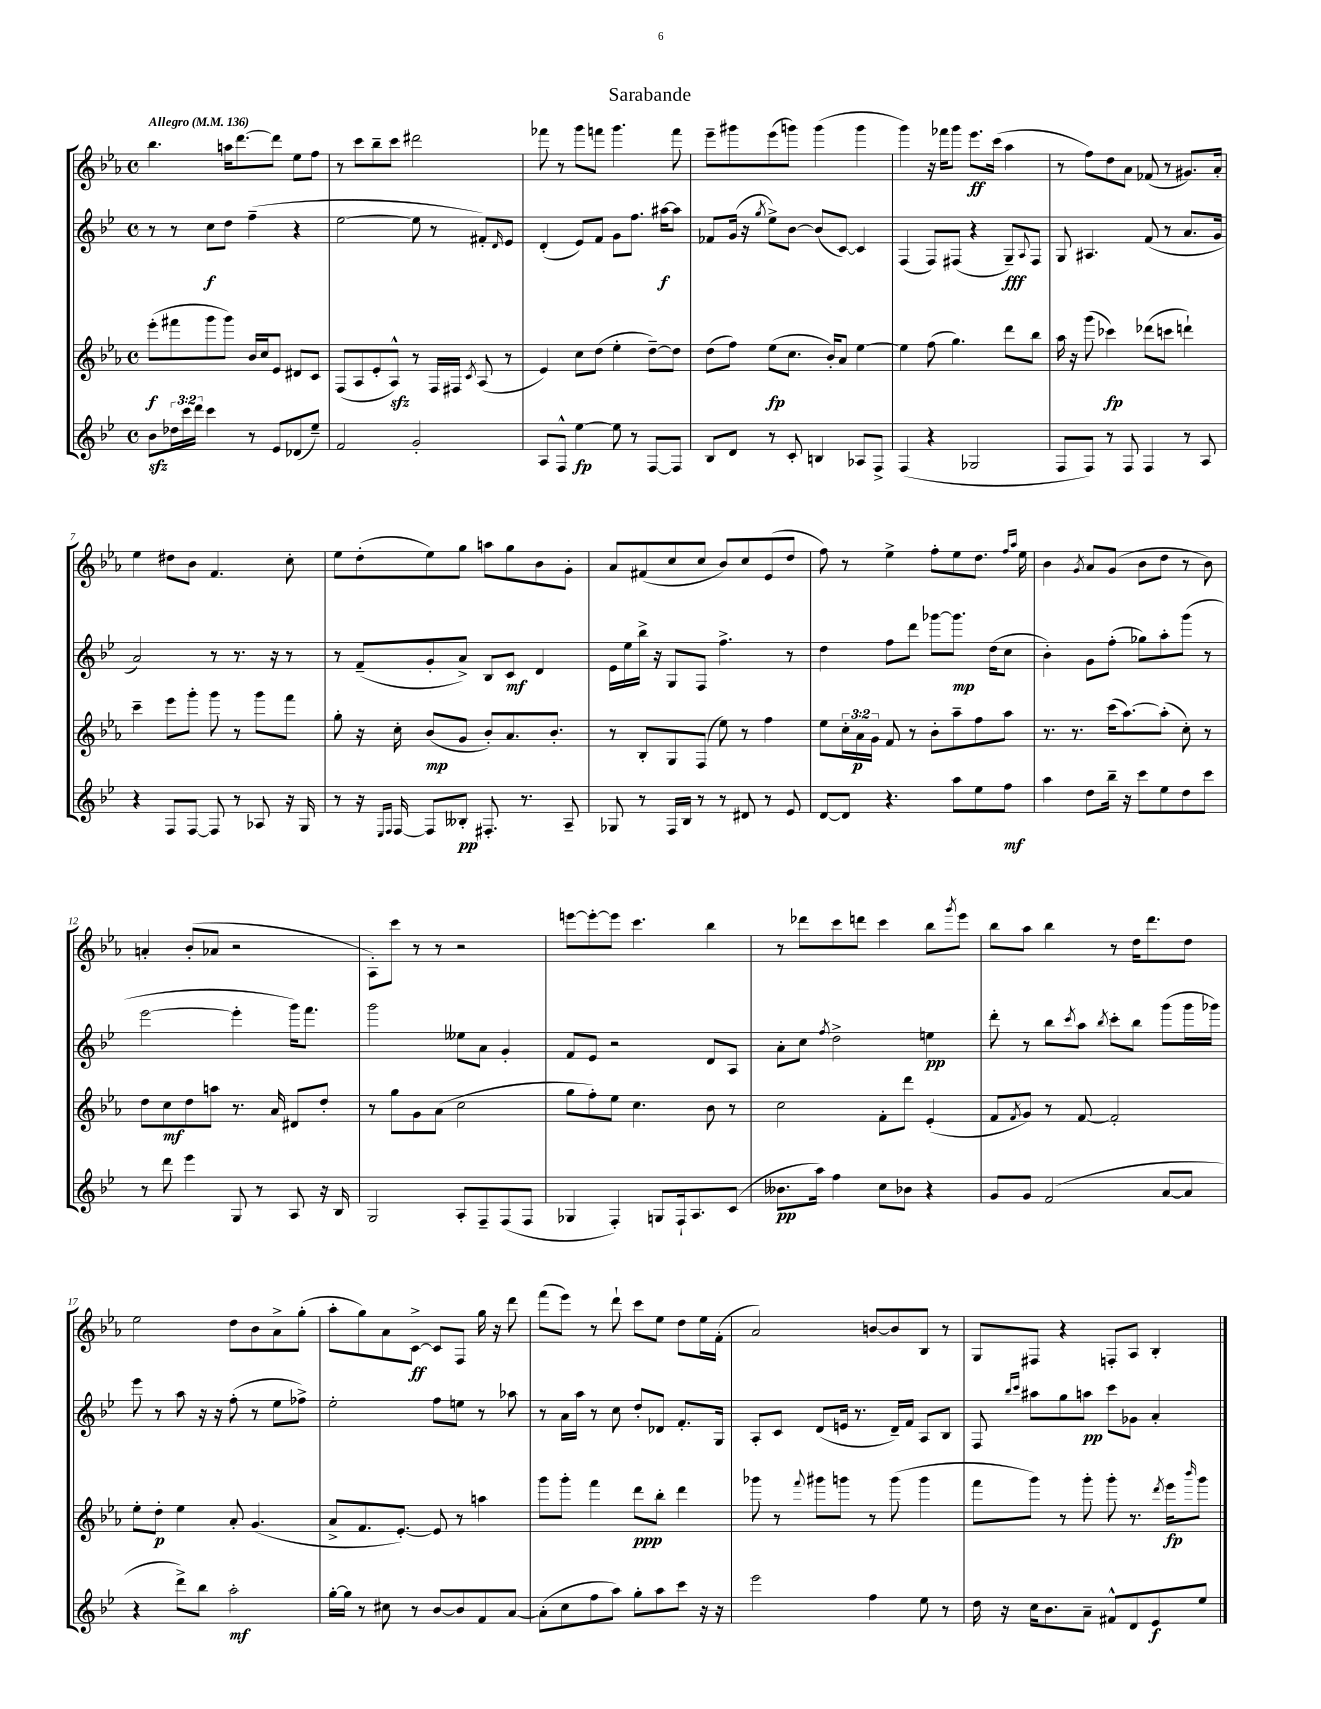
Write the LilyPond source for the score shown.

\header { title = "Sarabande" }
<<
\new StaffGroup <<
\new Staff = "s0" {
    \clef treble \key ees \major \defaultTimeSignature \time 4/4 \tempo "Allegro" 4 = 136
    bes''4. a''16 d'''8.~ d'''8 ees''8 f''8 |
    r8 c'''8 bes''8-- c'''8 dis'''2 |
    fes'''8 r8 g'''8 f'''8 g'''4. f'''8 |
    ees'''8-- gis'''8 ees'''8( g'''8) g'''4( g'''4 |
    g'''4) r16 fes'''16 g'''8 ees'''8.\ff c'''16( aes''4 |
    r8 f''8) d''8 aes'8 fes'8( r8 gis'8.) aes'16-. |
    ees''4 dis''8 bes'8 f'4. c''8-. |
    ees''8 d''8-.( ees''8) g''8 a''8 g''8 bes'8 g'8-. |
    aes'8 fis'8( c''8 c''8 bes'8) c''8 ees'8( d''8 |
    f''8) r8 ees''4-> f''8-. ees''8 d''8. \grace { f''16 aes''16 } ees''16 |
    bes'4 \acciaccatura { g'8 } aes'8 g'8( bes'8 d''8 r8 bes'8) |
    a'4-. bes'8-.( aes'8 r2 |
    aes8-.) c'''8 r8 r8 r2 |
    e'''8~ e'''8~-. e'''8 c'''4. bes''4 |
    r8 des'''8 c'''8 d'''8 c'''4 bes''8 \acciaccatura { g'''8 } ees'''8 |
    bes''8 aes''8 bes''4 r8 d''16 d'''8. d''8 |
    ees''2 d''8 bes'8 aes'8-> g''8-.( |
    aes''8-. g''8) aes'8 c'8~->\ff c'8 f8 g''16 r16 d'''8 |
    f'''8( ees'''8) r8 d'''8-! c'''8 ees''8 d''8 ees''16 f'16-.( |
    aes'2) b'8~ b'8 bes8 r8 |
    g8 fis8 r4 f8-. aes8 bes4-. \bar "|." |
}
\new Staff = "s1" {
    \clef treble \key bes \major \defaultTimeSignature \time 4/4
    r8 r8 c''8\f d''8 f''4--( r4 |
    ees''2~ ees''8 r8 fis'8-.) \grace { d'16 } ees'8 |
    d'4-.( ees'8) f'8 g'8 f''8. ais''16~\f ais''8 |
    fes'8 g'16( r16 \acciaccatura { g''8 } ees''8->) bes'8~ bes'8( c'8~) c'4 |
    f4( f8) fis8( r4 g8--\fff) \appoggiatura { a8 } fis8 |
    g8 ais4. f'8( r8 a'8. g'16 |
    a'2) r8 r8. r16 r8 |
    r8 f'8--( g'8-. a'8->) bes8 c'8\mf d'4 |
    ees'16 ees''16 bes''16-> r16 g8 f8 f''4.-> r8 |
    d''4 f''8 d'''8 ges'''8~ ges'''8.\mp d''16( c''8 |
    bes'4-.) g'8 f''8-.( ges''8) a''8-. g'''8( r8 |
    ees'''2~ ees'''4-. g'''16) f'''8. |
    g'''2 eeses''8 a'8 g'4-. |
    f'8 ees'8 r2 d'8 a8 |
    a'8-. c''8 \acciaccatura { f''8 } d''2-> e''4\pp |
    d'''8-. r8 bes''8 \acciaccatura { c'''8 } a''8 \acciaccatura { bes''8 } c'''8-. bes''8 g'''8( g'''16 ges'''16) |
    ees'''8 r8 a''8 r16 r16 f''8-.( r8 ees''8 fes''8->) |
    ees''2-. f''8 e''8 r8 aes''8 |
    r8 a'16 a''16 r8 c''8 d''8-. des'8 f'8.-. g16 |
    a8-. c'8 d'8( e'16 r8. d'16--) f'16 a8 bes8 |
    f8 \grace { bes''16 c'''16 } ais''8 g''8 a''8\pp c'''8 ges'8 a'4-. \bar "|." |
}
\new Staff = "s2" {
    \clef treble \key ees \major \defaultTimeSignature \time 4/4 \override Staff.TupletNumber.text = #tuplet-number::calc-fraction-text
    ees'''8-.\f( fis'''8 g'''8 g'''8) bes'16 c''16 ees'8 dis'8 c'8 |
    f8( aes8 ees'8-. aes8-^\sfz) r8 f16 fis16 \acciaccatura { c'8 } aes8( r8 |
    ees'4) c''8 d''8( ees''4-. d''8~--) d''8 |
    d''8( f''8) ees''8\fp( c''8. bes'16-.) aes'8 ees''4~ |
    ees''4 f''8( g''4.) d'''8 bes''8 |
    aes''16 r16 g'''8( ces'''4\fp) des'''8( c'''8 d'''4-!) |
    c'''4-- ees'''8 g'''8-. g'''8 r8 g'''8 f'''8 |
    g''8-. r16 c''16-. bes'8\mp( g'8 bes'8-.) aes'8. bes'8.-. |
    r8 bes8-. g8 f8( ees''8) r8 f''4 |
    ees''8 \tuplet 3/2 { c''16-. aes'16\p g'16 } f'8 r8 bes'8-. aes''8-- f''8 aes''8 |
    r8. r8. c'''16( aes''8.~) aes''8-.( c''8-.) r8 |
    d''8 c''8\mf d''8 a''8 r8. aes'16 dis'8 d''8-. |
    r8 g''8 g'8 aes'8( c''2 |
    g''8 f''8-.) ees''8 c''4. bes'8 r8 |
    c''2 f'8-. d'''8 ees'4-.( |
    f'8 \acciaccatura { f'8 } g'8) r8 f'8~ f'2-. |
    ees''8-. d''8-.\p ees''4 aes'8-. g'4.( |
    aes'8-> f'8. ees'8.~-.) ees'8 r8 a''4 |
    g'''8 g'''8-. f'''4 d'''8\ppp bes''8-. d'''4 |
    ges'''8 r8 \appoggiatura { f'''8 } gis'''8 g'''8 r8 g'''8( g'''4 |
    f'''8 g'''8) r8 g'''8-. g'''8-. r8. \acciaccatura { d'''8 } ees'''16\fp \grace { bes'''16 } g'''8 \bar "|." |
}
\new Staff = "s3" {
    \clef treble \key bes \major \defaultTimeSignature \time 4/4 \override Staff.TupletNumber.text = #tuplet-number::calc-fraction-text
    bes'8\sfz \tuplet 3/2 { des''16 c'''16 d'''16 } c'''4 r8 ees'8 des'8( ees''8--) |
    f'2 g'2-. |
    a8 f8-^ ees''4~\fp ees''8 r8 f8~ f8 |
    bes8 d'8 r8 c'8-. b4 aes8 f8-> |
    f4( r4 ges2 |
    f8 f8) r8 f8 f4 r8 a8 |
    r4 f8 f8~ f8 r8 aes8 r16 g16 |
    r8 r16 \grace { ees16 f16 } f16~ f8 beses8-.\pp fis8.-. r8. a8-- |
    ges8 r8 f16 bes16 r8 r8 dis'8 r8 ees'8 |
    d'8~ d'8 r4. a''8 ees''8 f''8\mf |
    a''4 d''8 bes''16-- r16 c'''8 ees''8 d''8 c'''8 |
    r8 d'''8 ees'''4 g8 r8 a8 r16 bes16 |
    g2 a8-. f8-- f8( f8 |
    ges4 f4-.) g8 f16-! a8. c'8( |
    beses'8.\pp a''16) f''4 c''8 bes'8 r4 |
    g'8 g'8 f'2( a'8~ a'8 |
    r4 d'''8->) bes''8 a''2-.\mf |
    g''16~-. g''16 r8 cis''8 r8 bes'8~ bes'8 f'8 a'8~ |
    a'8-.( c''8 f''8 a''8) g''8-. a''8 c'''8 r16 r16 |
    ees'''2 f''4 ees''8 r8 |
    d''16 r16 c''16 bes'8. a'8-- fis'8-^ d'8 ees'8\f ees''8 \bar "|." |
}
>>
>>
